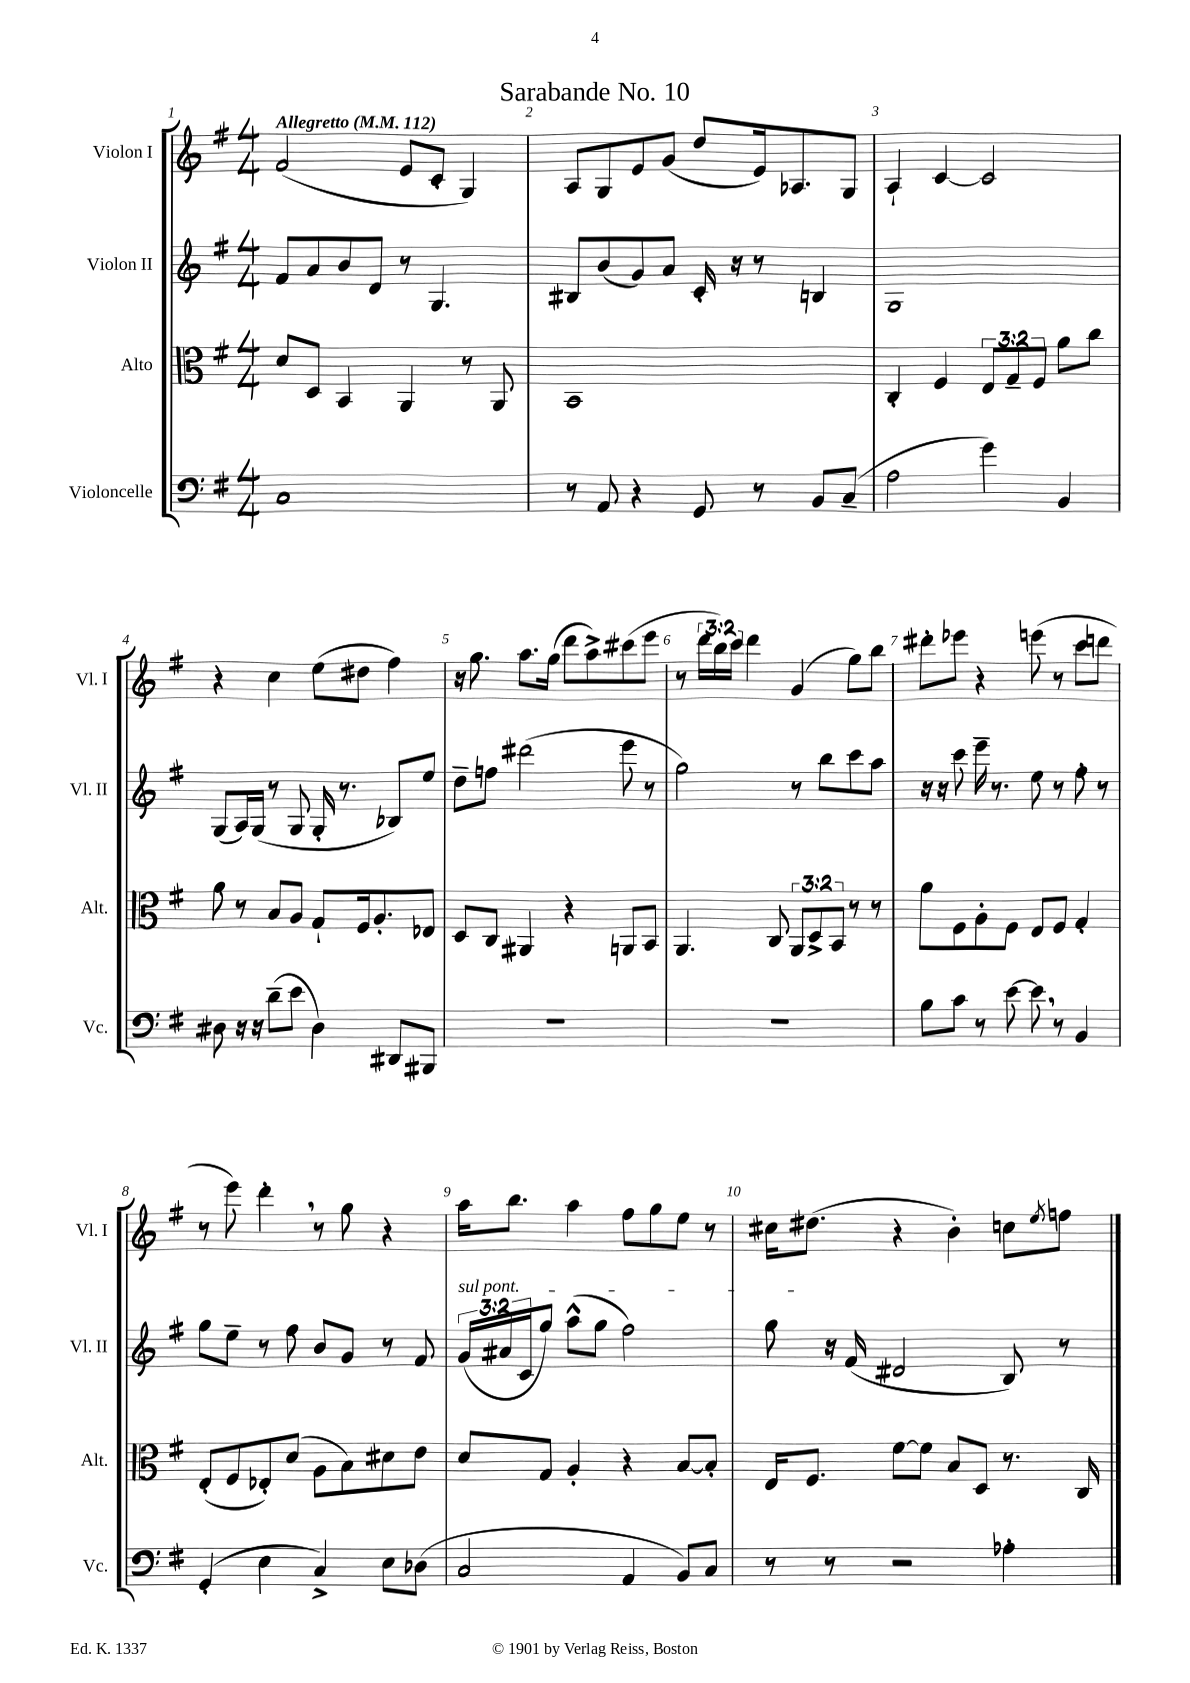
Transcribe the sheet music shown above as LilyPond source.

\header { title = "Sarabande No. 10" }
<<
\new StaffGroup <<
\new Staff = "s0" \with { instrumentName = "Violon I" shortInstrumentName = "Vl. I" } {
    \clef treble \key g \major \numericTimeSignature \time 4/4 \override Staff.TupletNumber.text = #tuplet-number::calc-fraction-text \tempo "Allegretto" 4 = 112
    fis'2( e'8 c'8-. g4) |
    a8 g8 e'8 g'8( d''8 e'16) aes8. g8 |
    a4-! c'4~ c'2 |
    r4 c''4 e''8( dis''8 fis''4) |
    r16 g''8. a''8. g''16( d'''8 a''8->) cis'''8( e'''8 |
    r8 \tuplet 3/2 { d'''16 b''16) c'''16 } d'''4 g'4( g''8) b''8 |
    dis'''8-. ees'''8 r4 e'''8( r8 c'''8 d'''8 |
    r8 e'''8) d'''4-. \breathe r8 g''8 r4 |
    a''16 b''8. a''4 fis''8 g''8 e''8 r8 |
    cis''16 dis''8.( r4 b'4-.) c''8 \acciaccatura { e''8 } f''8 \bar "|." |
}
\new Staff = "s1" \with { instrumentName = "Violon II" shortInstrumentName = "Vl. II" } {
    \clef treble \key g \major \numericTimeSignature \time 4/4 \override Staff.TupletNumber.text = #tuplet-number::calc-fraction-text
    fis'8 a'8 b'8 d'8 r8 g4. |
    bis8 b'8( g'8) a'8 c'16-. r16 r8 b4 |
    g1 |
    g8( a16) g16( r8 g8 g16-. r8. bes8) e''8 |
    d''8-- f''8 dis'''2( e'''8 r8 |
    g''2) r8 b''8 c'''8 a''8 |
    r16 r16 c'''8 e'''16-- r8. e''8 r8 fis''8-. r8 |
    g''8 e''8-- r8 fis''8 b'8 g'8 r8 fis'8 |
    \tuplet 3/2 { \once \override TextSpanner.bound-details.left.text = \markup { \italic "sul pont." } g'16\startTextSpan( ais'16 c'16 } g''8) a''8-^( g''8 fis''2) |
    g''8\stopTextSpan r16 fis'16( dis'2 b8) r8 \bar "|." |
}
\new Staff = "s2" \with { instrumentName = "Alto" shortInstrumentName = "Alt." } {
    \clef alto \key g \major \numericTimeSignature \time 4/4 \override Staff.TupletNumber.text = #tuplet-number::calc-fraction-text
    d'8 d8 b,4 a,4 r8 a,8 |
    b,1 |
    c4-. fis4 \tuplet 3/2 { e8 g8-- fis8 } a'8 c''8 |
    a'8 r8 b8 a8 g8-! fis16 a8.-. ees8 |
    d8 c8 ais,4 r4 a,8 b,8 |
    a,4. c8 \tuplet 3/2 { a,8 d8-> b,8 } r8 r8 |
    a'8 fis8 a8-. fis8 e8 fis8 g4-. |
    e8-.( fis8 ees8-.) d'8( a8 b8) dis'8 e'8 |
    d'8 g8 a4-. r4 b8~ b8-. |
    e16 fis8. fis'8~ fis'8 b8 d8 r8. c16 \bar "|." |
}
\new Staff = "s3" \with { instrumentName = "Violoncelle" shortInstrumentName = "Vc." } {
    \clef bass \key g \major \numericTimeSignature \time 4/4
    c1 |
    r8 a,8 r4 g,8 r8 b,8 c8--( |
    a2 g'4) b,4 |
    dis8 r16 r16 d'8--( e'8 dis4) dis,8 bis,,8 |
    R1 |
    R1 |
    b8 c'8 r8 e'8~ e'8 \breathe r8 b,4 |
    g,4-.( e4 c4->) e8 des8( |
    c2 a,4 b,8) c8 |
    r8 r8 r2 aes4-. \bar "|." |
}
>>
>>
\layout { \context { \Score \override BarNumber.break-visibility = ##(#f #t #t) barNumberVisibility = #all-bar-numbers-visible } }
